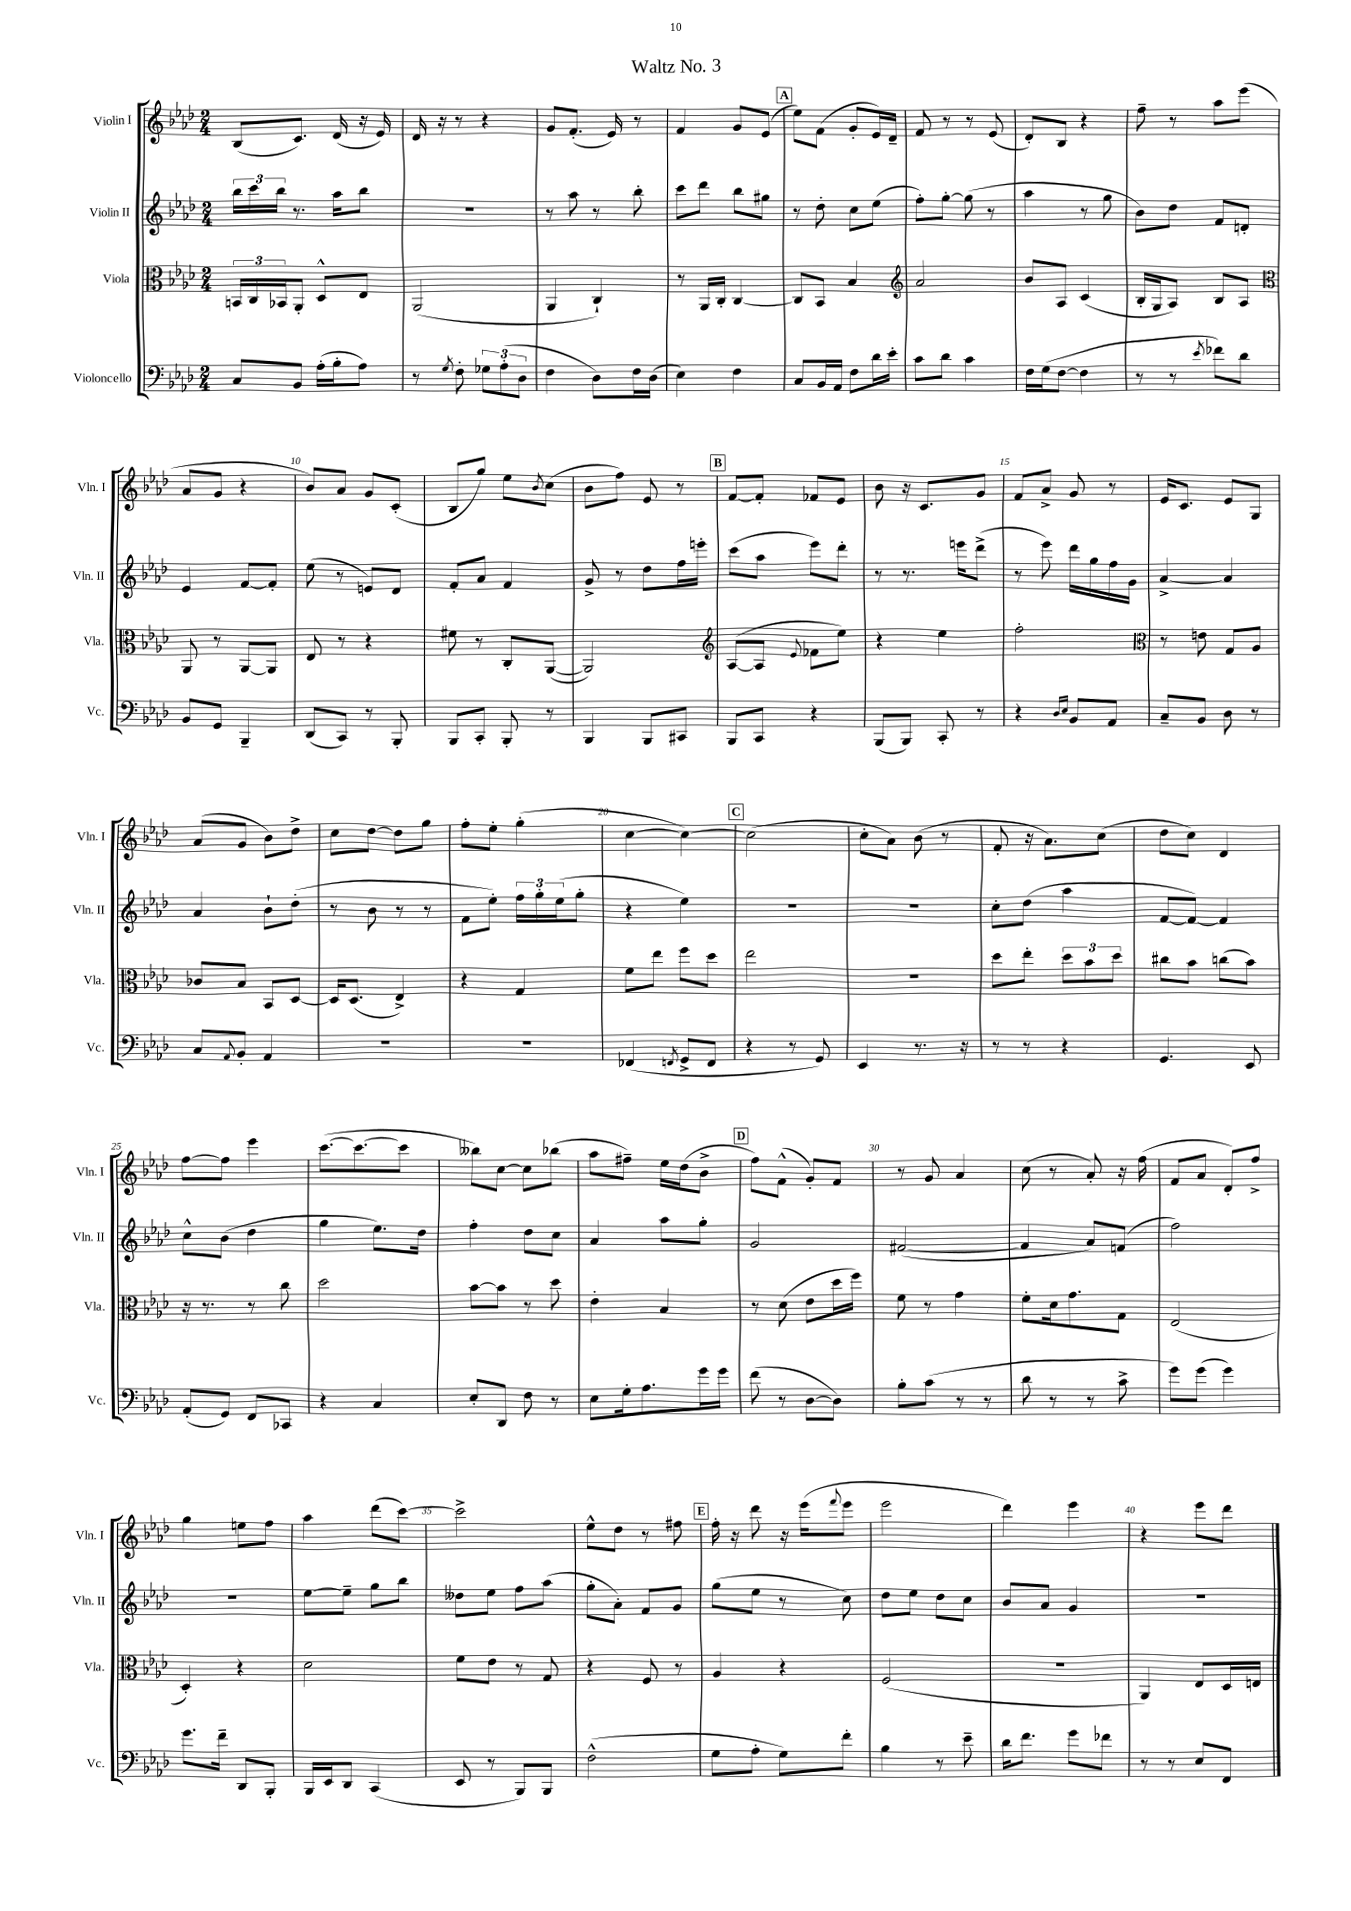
\header { title = "Waltz No. 3" }
<<
\new StaffGroup <<
\new Staff = "s0" \with { instrumentName = "Violin I" shortInstrumentName = "Vln. I" } {
    \clef treble \key aes \major \numericTimeSignature \time 2/4
    bes8( c'8.) des'16( r16 ees'16) |
    des'16 r16 r8 r4 |
    g'8 f'8.-.( ees'16) r8 |
    f'4 g'8 ees'8( |
    \mark \markup { \box "A" } ees''8) f'8( g'8-. ees'16) des'16-- |
    f'8 r8 r8 ees'8( |
    des'8-.) bes8 r4 |
    f''8-- r8 aes''8 ees'''8( |
    aes'8 g'8 r4 |
    bes'8) aes'8 g'8 c'8-.( |
    bes8 g''8) ees''8 \acciaccatura { bes'8 } c''8( |
    bes'8 f''8) ees'8 r8 |
    \mark \markup { \box "B" } f'8~ f'8-. fes'8 ees'8 |
    bes'8 r16 c'8. g'8 |
    f'8 aes'8-> g'8 r8 |
    ees'16 c'8. ees'8 g8 |
    aes'8( g'8 bes'8) des''8-> |
    c''8 des''8~ des''8 g''8 |
    f''8-. ees''8-. g''4-.( |
    c''4~ c''4~) |
    \mark \markup { \box "C" } c''2( |
    c''8-. aes'8) bes'8( r8 |
    f'8-. r16 aes'8.) c''8( |
    des''8 c''8) des'4 |
    f''8~ f''8 ees'''4 |
    c'''8.~( c'''8.~ c'''8 |
    beses''8) c''8~ c''8 bes''8( |
    aes''8 fis''8--) ees''16 des''16( bes'8-> |
    \mark \markup { \box "D" } f''8) f'8-^( g'8-.) f'8 |
    r8 g'8 aes'4 |
    c''8( r8 aes'8-.) r16 f''16( |
    f'8 aes'8 des'8-.) f''8-> |
    g''4 e''8 f''8 |
    aes''4 des'''8( c'''8~) |
    c'''2-> |
    ees''8-^ des''8 r8 fis''8 |
    \mark \markup { \box "E" } f''16-. r16 des'''8 r16 ees'''16( \appoggiatura { f'''8 } ees'''8 |
    ees'''2 |
    des'''4) ees'''4 |
    r4 ees'''8 des'''8 \bar "|." |
}
\new Staff = "s1" \with { instrumentName = "Violin II" shortInstrumentName = "Vln. II" } {
    \clef treble \key aes \major \numericTimeSignature \time 2/4
    \tuplet 3/2 { bes''16 c'''16 bes''16 } r8. aes''16 bes''8 |
    r2 |
    r8 aes''8 r8 bes''8-. |
    c'''8 des'''8 bes''8 gis''8 |
    \mark \markup { \box "A" } r8 des''8-. c''8 ees''8( |
    f''8-.) g''8~-. g''8( r8 |
    aes''4 r8 g''8 |
    bes'8) des''8 f'8 d'8-. |
    ees'4 f'8~ f'8-. |
    ees''8( r8 e'8) des'8 |
    f'8-. aes'8 f'4 |
    g'8-> r8 des''8 f''16 e'''16-. |
    \mark \markup { \box "B" } c'''8( aes''8 ees'''8) des'''8-. |
    r8 r8. e'''16 des'''8->( |
    r8 ees'''8) des'''16 g''16 f''16 g'16 |
    aes'4~-> aes'4 |
    aes'4 bes'8-! des''8-.( |
    r8 bes'8 r8 r8 |
    f'8 ees''8-.) \tuplet 3/2 { f''16 g''16-. ees''16( } g''8-. |
    r4 ees''4) |
    \mark \markup { \box "C" } R2 |
    R2 |
    c''8-. des''8( aes''4 |
    f'8~ f'8~) f'4 |
    c''8-^ bes'8( des''4 |
    g''4 ees''8.) des''16 |
    f''4-. des''8 c''8 |
    aes'4 aes''8 g''8-. |
    \mark \markup { \box "D" } g'2 |
    fis'2~( |
    fis'4 aes'8) f'8( |
    f''2) |
    r2 |
    ees''8~ ees''8-- g''8 bes''8 |
    deses''8 ees''8 f''8 aes''8( |
    g''8-. aes'8-.) f'8 g'8 |
    \mark \markup { \box "E" } g''8( ees''8 r8 c''8) |
    des''8 ees''8 des''8 c''8 |
    bes'8 aes'8 g'4 |
    r2 \bar "|." |
}
\new Staff = "s2" \with { instrumentName = "Viola" shortInstrumentName = "Vla." } {
    \clef alto \key aes \major \numericTimeSignature \time 2/4
    \tuplet 3/2 { b,16 c16 bes,16 } aes,8-. des8-^ ees8 |
    aes,2( |
    aes,4 c4-!) |
    r8 aes,16 c16-. c4~ |
    \mark \markup { \box "A" } c8 bes,8 bes4 |
    \clef treble aes'2 |
    bes'8 aes8 c'4( |
    bes16-. g16 aes8) bes8 aes8 |
    \clef alto aes,8 r8 aes,8~ aes,8 |
    ees8 r8 r4 |
    fis'8 r8 c8-. aes,8~( |
    aes,2) |
    \mark \markup { \box "B" } \clef treble aes8~( aes8 \appoggiatura { ees'8 } fes'8 ees''8) |
    r4 ees''4 |
    f''2-. |
    \clef alto r8 e'8 g8 aes8 |
    ces'8 bes8 bes,8 des8~ |
    des16 des8.( ees4->) |
    r4 g4 |
    f'8 ees''8 f''8 des''8 |
    \mark \markup { \box "C" } ees''2 |
    R2 |
    des''8 ees''8-. \tuplet 3/2 { des''8 bes'8 des''8 } |
    cis''8 bes'8 c''8( bes'8) |
    r16 r8. r8 c''8 |
    des''2 |
    bes'8~ bes'8 r8 des''8 |
    ees'4-. bes4 |
    \mark \markup { \box "D" } r8 des'8( ees'8 des''16 f''16) |
    f'8 r8 g'4 |
    f'8-. des'16 g'8. g8 |
    ees2( |
    des4-.) r4 |
    des'2 |
    f'8 ees'8 r8 g8 |
    r4 f8 r8 |
    \mark \markup { \box "E" } aes4 r4 |
    f2( |
    r2 |
    aes,4) ees8 des16 e16 \bar "|." |
}
\new Staff = "s3" \with { instrumentName = "Violoncello" shortInstrumentName = "Vc." } {
    \clef bass \key aes \major \numericTimeSignature \time 2/4
    c8 bes,8 aes16-.( bes16-. aes8) |
    r8 \acciaccatura { g8 } f8-. \tuplet 3/2 { ges8 aes8-.( des8 } |
    f4 des8) f16 des16( |
    ees4) f4 |
    \mark \markup { \box "A" } c8 bes,16 aes,16 f8 des'16 ees'16-. |
    c'8 des'8 c'4 |
    f16 g16( f8~ f4 |
    r8 r8 \acciaccatura { ees'8 } fes'8) des'8 |
    bes,8 g,8 bes,,4-- |
    des,8( c,8) r8 bes,,8-. |
    bes,,8 c,8-. bes,,8-. r8 |
    bes,,4 bes,,8 cis,8 |
    \mark \markup { \box "B" } bes,,8 c,8 r4 |
    bes,,8( bes,,8) c,8-. r8 |
    r4 \grace { des16 ees16 } bes,8 aes,8 |
    c8-- bes,8 des8 r8 |
    c8 \appoggiatura { aes,8 } bes,8-. aes,4 |
    R2 |
    r2 |
    fes,4( \acciaccatura { f,8 } g,8-> f,8 |
    \mark \markup { \box "C" } r4 r8 g,8) |
    ees,4 r8. r16 |
    r8 r8 r4 |
    g,4. ees,8 |
    aes,8-.( g,8) f,8 ces,8 |
    r4 c4 |
    ees8-. des,8 f8 r8 |
    ees8 g16-. aes8. g'16 g'16 |
    \mark \markup { \box "D" } f'8( r8 des8~ des8) |
    bes8-. c'8( r8 r8 |
    des'8 r8 r8 c'8-> |
    g'8) g'8( g'4) |
    g'8. f'16-- des,8 bes,,8-. |
    bes,,16 ees,16 des,8 c,4( |
    ees,8 r8 bes,,8) bes,,8 |
    f2-^( |
    \mark \markup { \box "E" } g8 aes8-. g8) f'8-. |
    bes4 r8 ees'8-- |
    des'16 f'8. g'8 fes'8 |
    r8 r8 ees8 f,8 \bar "|." |
}
>>
>>
\layout { \context { \Score \override BarNumber.break-visibility = ##(#f #t #t) barNumberVisibility = #(every-nth-bar-number-visible 5) } }
